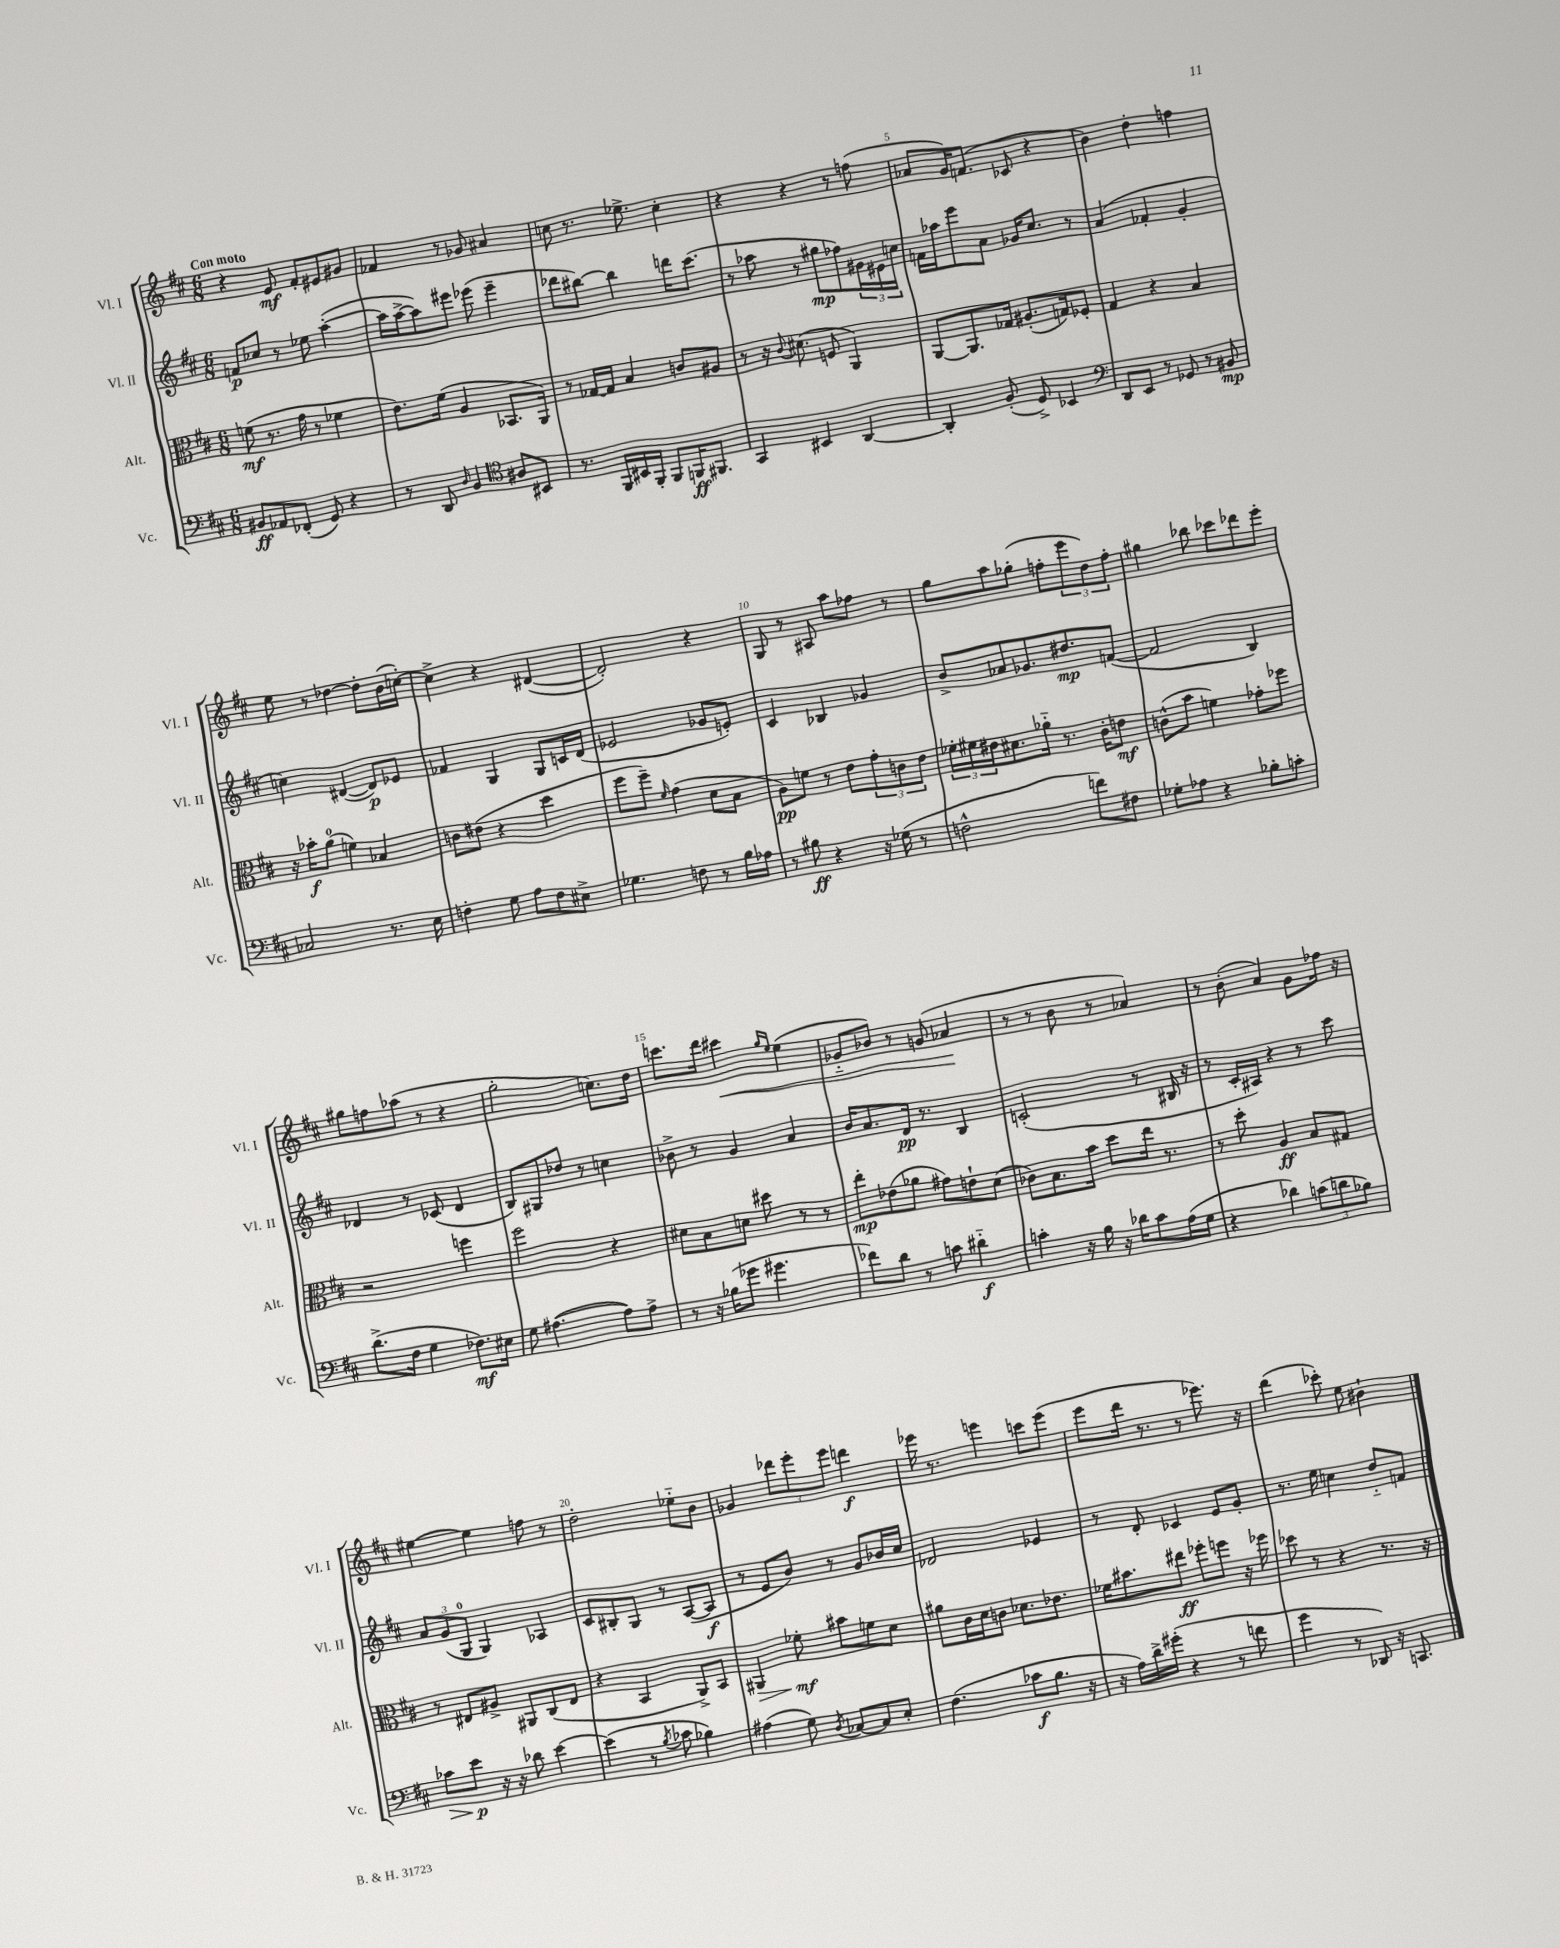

**kern	**dynam	**kern	**dynam	**kern	**dynam	**kern	**dynam
*part4	*part4	*part3	*part3	*part2	*part2	*part1	*part1
*staff4	*staff4	*staff3	*staff3	*staff2	*staff2	*staff1	*staff1
*I"Vc.	*	*I"Alt.	*	*I"Vl. II	*	*I"Vl. I	*
*I'Vc.	*	*I'Alt.	*	*I'Vl. II	*	*I'Vl. I	*
*clefF4	*	*clefC3	*	*clefG2	*	*clefG2	*
*k[f#c#]	*	*k[f#c#]	*	*k[f#c#]	*	*k[f#c#]	*
*M6/8	*	*M6/8	*	*M6/8	*	*M6/8	*
=1	=1	=1	=1	=1	=1	=1	=1
!	!	!	!	!	!	!LO:TX:a:B:t=Con moto	!
8BB#X/L	ff	(8fn\	mf	8fn/L	p	4r	.
8AA-X/	.	8.r	.	8cc-X/J	.	.	.
(8FF-X'/J	.	.	.	8r	.	8e/	mf
.	.	16g\	.	.	.	.	.
8GG/)	.	8r	.	8ee-X\	.	8f#'/L	.
4r	.	4f-X\	.	([4aa'\	.	8e#X/	.
.	.	.	.	.	.	8g#X/J	.
=2	=2	=2	=2	=2	=2	=2	=2
8r	.	8.e\L)	.	16aa\LL]	.	4f-X/	.
.	.	.	.	[16aa^\J	.	.	.
8DD/	.	.	.	8aa\])	.	.	.
.	.	(16f#\Jk	.	.	.	.	.
16qqD/	.	.	.	.	.	.	.
4BB/	.	4A/	.	8eee#X\J	.	8r	.
.	.	.	.	(8eee-X\	.	8g-X/	.
*clefC4	*	*	*	*	*	*	*
8A#X/L	.	8.BB-X/L	.	4eee-~\	.	4a#X/	.
8BB#X/J	.	.	.	.	.	.	.
.	.	16AA/Jk)	.	.	.	.	.
=3	=3	=3	=3	=3	=3	=3	=3
8.r	.	8r	.	8ddd-X\L	.	8ccn\	.
.	.	[16G-X/LL	.	[8bb#X\J)	.	8.r	.
16FF#/LL	.	16G-/JJ]	.	.	.	.	.
16BB#X/	.	4B/	.	4bb#\]	.	.	.
16FF#'/JJ	.	.	.	.	.	8.ee-X^\	.
8FF#/L	.	.	.	.	.	.	.
16FFn/K	ff	8cn/L	.	16dddn\KL	.	4cc'\	.
8.FF#X/J	.	.	.	(8.ccc#\J	.	.	.
.	.	8A#X/J	.	.	.	.	.
=4	=4	=4	=4	=4	=4	=4	=4
4GG/	.	8r	.	8r	.	4r	.
.	.	16r	.	8aa-X\	.	.	.
.	.	8qqc#/	.	.	.	.	.
.	.	(8.d#X\	.	.	.	.	.
4BB#X/	.	.	.	8r	.	4r	.
.	.	8Fn/	.	8gg#X\L	mp	.	.
[4AA/	.	4AA/)	.	8ff-X\)	.	8r	.
.	.	.	.	24g#X\L	.	(8ffn\	.
.	.	.	.	24e#X\	.	.	.
.	.	.	.	24ccn\JJ	.	.	.
=5	=5	=5	=5	=5	=5	=5	=5
4AA'/]	.	[8AA/L	.	16fn\LL	.	8a-X/L	.
.	.	.	.	16aa-X\J	.	.	.
.	.	8.AA/]	.	8eee\	.	16g/K)	.
.	.	.	.	.	.	(8.fn/J	.
(8F#'/	.	.	.	8a\J	.	.	.
.	.	16G-X/Jk	.	.	.	.	.
8D^/)	.	(8.A#X'/L	.	16g-X/KL	.	8c-X/	.
.	.	.	.	8.cc#/J	.	.	.
4BB-X/	.	.	.	.	.	4r	.
.	.	16Gn/k)	.	.	.	.	.
.	.	8F-X'/J	.	8r	.	.	.
=6	=6	=6	=6	=6	=6	=6	=6
*clefF4	*	*	*	*	*	*	*
8DD/L	.	4G/	.	(4a/	.	4b\)	.
8EE/J	.	.	.	.	.	.	.
8r	.	4r	.	4f-X'/	.	4dd'\	.
8GG-X/	.	.	.	.	.	.	.
8r	.	4B/	.	4g'/	.	4ffn\	.
8BB#X/	mp	.	.	.	.	.	.
!!LO:LB:g=z
=7	=7	=7	=7	=7	=7	=7	=7
2C-X/	.	16r	.	4ccn\)	.	8ee\	.
.	.	16b-X'\KL	f	.	.	.	.
.	.	(8a\J	.	.	.	8r	.
.	.	4fn\)	.	([4d#X/	.	[4dd-X\	.
8.r	.	4B-X/	.	8d#/L])	p	8dd-'\L]	.
.	.	.	.	8e-X/J	.	(16b\L	.
16E\	.	.	.	.	.	[16ccn'\JJ)	.
=8	=8	=8	=8	=8	=8	=8	=8
4Fn'\	.	8cn\L	.	4f-X/	.	4cc^\]	.
.	.	(8e#X\J	.	.	.	.	.
8G\	.	4r	.	4G/	.	4r	.
8A\L	.	.	.	.	.	.	.
8F\	.	4dd\	.	8G/L	.	([4d#X/	.
8E#X^\J	.	.	.	16cn/L	.	.	.
.	.	.	.	(16d/JJ	.	.	.
=9	=9	=9	=9	=9	=9	=9	=9
4.G-X\	.	8ff#\L	.	2e-X/	.	2d#'/])	.
.	.	8ff#~\J)	.	.	.	.	.
.	.	16qqf#/	.	.	.	.	.
.	.	(4g\	.	.	.	.	.
8Fn\	.	.	.	.	.	.	.
8r	.	8d\L	.	8g-X/L	.	4r	.
16B\LL	.	8B\J	.	8en'/J)	.	.	.
16A-X\JJ	.	.	.	.	.	.	.
=10	=10	=10	=10	=10	=10	=10	=10
8r	.	8A\L)	pp	4c#/	.	8G/	.
8B#X\	ff	8fn\J	.	.	.	8r	.
4r	.	8r	.	4B-X/	.	8A#X/	.
.	.	8e\L	.	.	.	8aa\L	.
16r	.	12g'\	.	4g-X/	.	8ff-X\J	.
(16G-X\	.	.	.	.	.	.	.
.	.	12cn\	.	.	.	.	.
8r	.	.	.	.	.	8r	.
.	.	12e\J	.	.	.	.	.
=11	=11	=11	=11	=11	=11	=11	=11
2Fn^^\	.	24f-X'\LL	.	8b^/L	.	8gg\L	.
.	.	24f#X\	.	.	.	.	.
.	.	24e#X\J	.	.	.	.	.
.	.	8.d#X\	.	8a-X/	.	8aa\	.
.	.	.	.	8.g-X/	.	(8gg-X'\J	.
.	.	16a-X\Jk	.	.	.	.	.
.	.	8.r	.	.	.	8ffn'\L	.
.	.	.	.	8.dd#X/	mp	.	.
8fn\L)	.	.	.	.	.	12eee\	.
.	.	16c#'\KL	.	.	.	.	.
.	.	.	.	.	.	12dd\)	.
8F#X\J	.	8en\J	mf	([8fn/J	.	.	.
.	.	.	.	.	.	12ff'\J	.
=12	=12	=12	=12	=12	=12	=12	=12
8G-X'\L	.	(8cn^^\L	.	2f/]	.	4gg#X\	.
8A-X\J	.	8b\J	.	.	.	.	.
4r	.	4fn\)	.	.	.	8bb-X\	.
.	.	.	.	.	.	8ccc-X\L	.
8B-X'\L	.	8g-X'\L	.	4B/)	.	8ddd-X\	.
8cn'\J	.	8ff-X\J	.	.	.	8eee'\J	.
!!LO:LB:g=z
=13	=13	=13	=13	=13	=13	=13	=13
(8.d^\L	.	2r	.	4d-X/	.	8gg#X\L	.
.	.	.	.	.	.	8ffn\	.
16F#\Jk	.	.	.	.	.	.	.
4G\	.	.	.	8r	.	(8aa-X\J	.
.	.	.	.	(8c-X/	.	8r	.
8.F-X\L)	mf	4ffn\	.	4d-/	.	4r	.
16E#X\Jk	.	.	.	.	.	.	.
=14	=14	=14	=14	=14	=14	=14	=14
8G\	.	2ff#\	.	8B/L)	.	2gg'\	.
([4.A#X\	.	.	.	8G#X/	.	.	.
.	.	.	.	8dd-X/J	.	.	.
.	.	.	.	8r	.	.	.
8A#\L])	.	4r	.	4ccn\	.	8.ccn\L)	.
8A#^\J	.	.	.	.	.	.	.
.	.	.	.	.	.	16dd\Jk	.
=15	=15	=15	=15	=15	=15	=15	=15
8r	.	8d#X\L	.	8b-X^\	.	8.cccn\L	.
16r	.	8B\	.	8r	.	.	.
(16B-X\KL	.	.	.	.	.	16ddd\Jk	.
!	!	!	!	!	!	!	!LO:HP:b
8g-X\J	.	8dn\J	.	4g/	.	4ccc#X\	<
4.g#X\	.	8dd#X\	.	.	.	.	.
.	.	.	.	.	.	16qqgg/LL	.
.	.	.	.	.	.	16qqee/JJ	.
.	.	8r	.	4a/	.	(4ee\	.
.	.	8r	.	.	.	.	.
=16	=16	=16	=16	=16	=16	=16	=16
8f-X\L)	.	8ee'\L	mp	16b/KL	.	8g-X/L	.
.	.	.	.	8.a/	.	.	.
8d\J	.	(8e-X\	.	.	.	8b-X/J)	.
8r	.	8a-X\J	.	16d/Jk	pp	8r	.
.	.	.	.	8.r	.	.	.
8cn\	.	8g#X\L)	.	.	.	(8gn/	.
4d#X\	f	8en`\	.	4B/	.	4a-X/	.
.	.	(8d\J	.	.	.	.	.
.	.	.	.	.	.	.	[
=17	=17	=17	=17	=17	=17	=17	=17
4cn'\	.	8c-X\L)	.	(2cn'/	.	8r	.
.	.	8.B\	.	.	.	8r	.
16r	.	.	.	.	.	8b\	.
16B\	.	16b\Jk	.	.	.	.	.
16r	.	8dd\L	.	.	.	8r	.
16d-X\KL	.	.	.	.	.	.	.
8c\	.	16ee\Jk	.	8r	.	4a-X/)	.
.	.	8.r	.	.	.	.	.
(16A\L	.	.	.	16B#X/	.	.	.
16G\JJ	.	.	.	16r	.	.	.
=18	=18	=18	=18	=18	=18	=18	=18
4r	.	8r	.	8r	.	8r	.
.	.	8dd'\	.	16c#'/LL	.	(8b'\	.
.	.	.	.	16A#X/JJ)	.	.	.
4d-X\)	.	4A/	ff	4r	.	4a/)	.
(12cn\L	.	8B/L	.	8r	.	8g\L	.
12dn\	.	.	.	.	.	.	.
.	.	8G#X/J	.	8ccc#\	.	16ff-X\Jk	.
12B-X\J)	.	.	.	.	.	.	.
.	.	.	.	.	.	16r	.
!!LO:LB:g=z
=19	=19	=19	=19	=19	=19	=19	=19
!	!LO:HP:b	!	!	!	!	!	!
8c-X\L	>	8r	.	12a/L	.	[4ee#X\	.
.	.	.	.	(12g/	.	.	.
8e\J	p	8E#X/L	.	.	.	.	.
.	.	.	.	12G/J	.	.	.
16r	]	8A#X^/J	.	4G/)	.	4ee#\]	.
16r	.	.	.	.	.	.	.
8d-X\	.	8AA#X/L	.	.	.	.	.
[4e\	.	(8C#/	.	4A-X/	.	8ffn\	.
.	.	8E#/J	.	.	.	8r	.
=20	=20	=20	=20	=20	=20	=20	=20
(4e\]	.	4r	.	8c#/L	.	2dd'\	.
.	.	.	.	8B#X'/	.	.	.
8r	.	4BB/	.	8G/J	.	.	.
8qB/	.	.	.	.	.	.	.
8c-X\	.	.	.	8r	.	.	.
4B-X\)	.	8AA^/L)	.	([8A/L	.	8ee-X\L	.
.	.	8BB/J	.	8A/J]	f	8b\J	.
=21	=21	=21	=21	=21	=21	=21	=21
!	!	!	!LO:HP:b	!	!	!	!
(4A#X\	.	4AA#X/	>	8r	.	4g-X/	.
.	.	.	.	8e/L	.	.	.
8G\)	.	8f-X'\	mf	8b/J)	.	12ddd-X\L	.
.	.	.	.	.	.	12eee'\	.
8qD/	.	.	.	.	.	.	.
[8C-X/L	.	8b#X\L	]	8r	.	.	.
.	.	.	.	.	.	12eee\J	.
8C-/]	.	8fn\	.	8g/L	.	4dddn\	f
8E'/J	.	8d\J	.	16b-X/L	.	.	.
.	.	.	.	16cc#/JJ	.	.	.
=22	=22	=22	=22	=22	=22	=22	=22
(4.F#\	.	8a#X\L	.	2d-X/	.	16eee-X\	.
.	.	.	.	.	.	8.r	.
.	.	16c#\L	.	.	.	.	.
.	.	16d\J	.	.	.	.	.
.	.	8cn\J	.	.	.	4eeen\	.
8c-X\L	f	8.d-X\L	.	.	.	.	.
8.B\J	.	.	.	4e-X/	.	8cccn\L	.
.	.	8.e-X\J	.	.	.	.	.
.	.	.	.	.	.	(8eee\J	.
16r	.	.	.	.	.	.	.
=23	=23	=23	=23	=23	=23	=23	=23
16r	.	16f-X\KL	.	8r	.	8eee\L	.
16A\LL)	.	8.b#X\	.	.	.	.	.
16d^\	.	.	.	8d'/	.	16ddd\Jk	.
(16g#X'\JJ	.	.	.	.	.	8.r	.
4r	.	8ee#X\J	ff	4c-X/	.	.	.
.	.	8ff-X'\L	.	.	.	8r	.
8r	.	8ffn\J	.	8e/L	.	8.eee-X\)	.
8fn\	.	16r	.	8g'/J	.	.	.
.	.	16ff-X\	.	.	.	16r	.
=24	=24	=24	=24	=24	=24	=24	=24
4g\	.	8dd-X\	.	8.r	.	(4ddd\	.
.	.	8r	.	.	.	.	.
.	.	.	.	16ee\	.	.	.
8r	.	4r	.	4ccn\	.	8ccc-X'\)	.
8DD-X/)	.	.	.	.	.	8ee\	.
16r	.	8.r	.	8dd/L	.	4b#X`\	.
8.CCn/	.	.	.	.	.	.	.
.	.	.	.	8fn/J	.	.	.
.	.	16r	.	.	.	.	.
==	==	==	==	==	==	==	==
*-	*-	*-	*-	*-	*-	*-	*-
